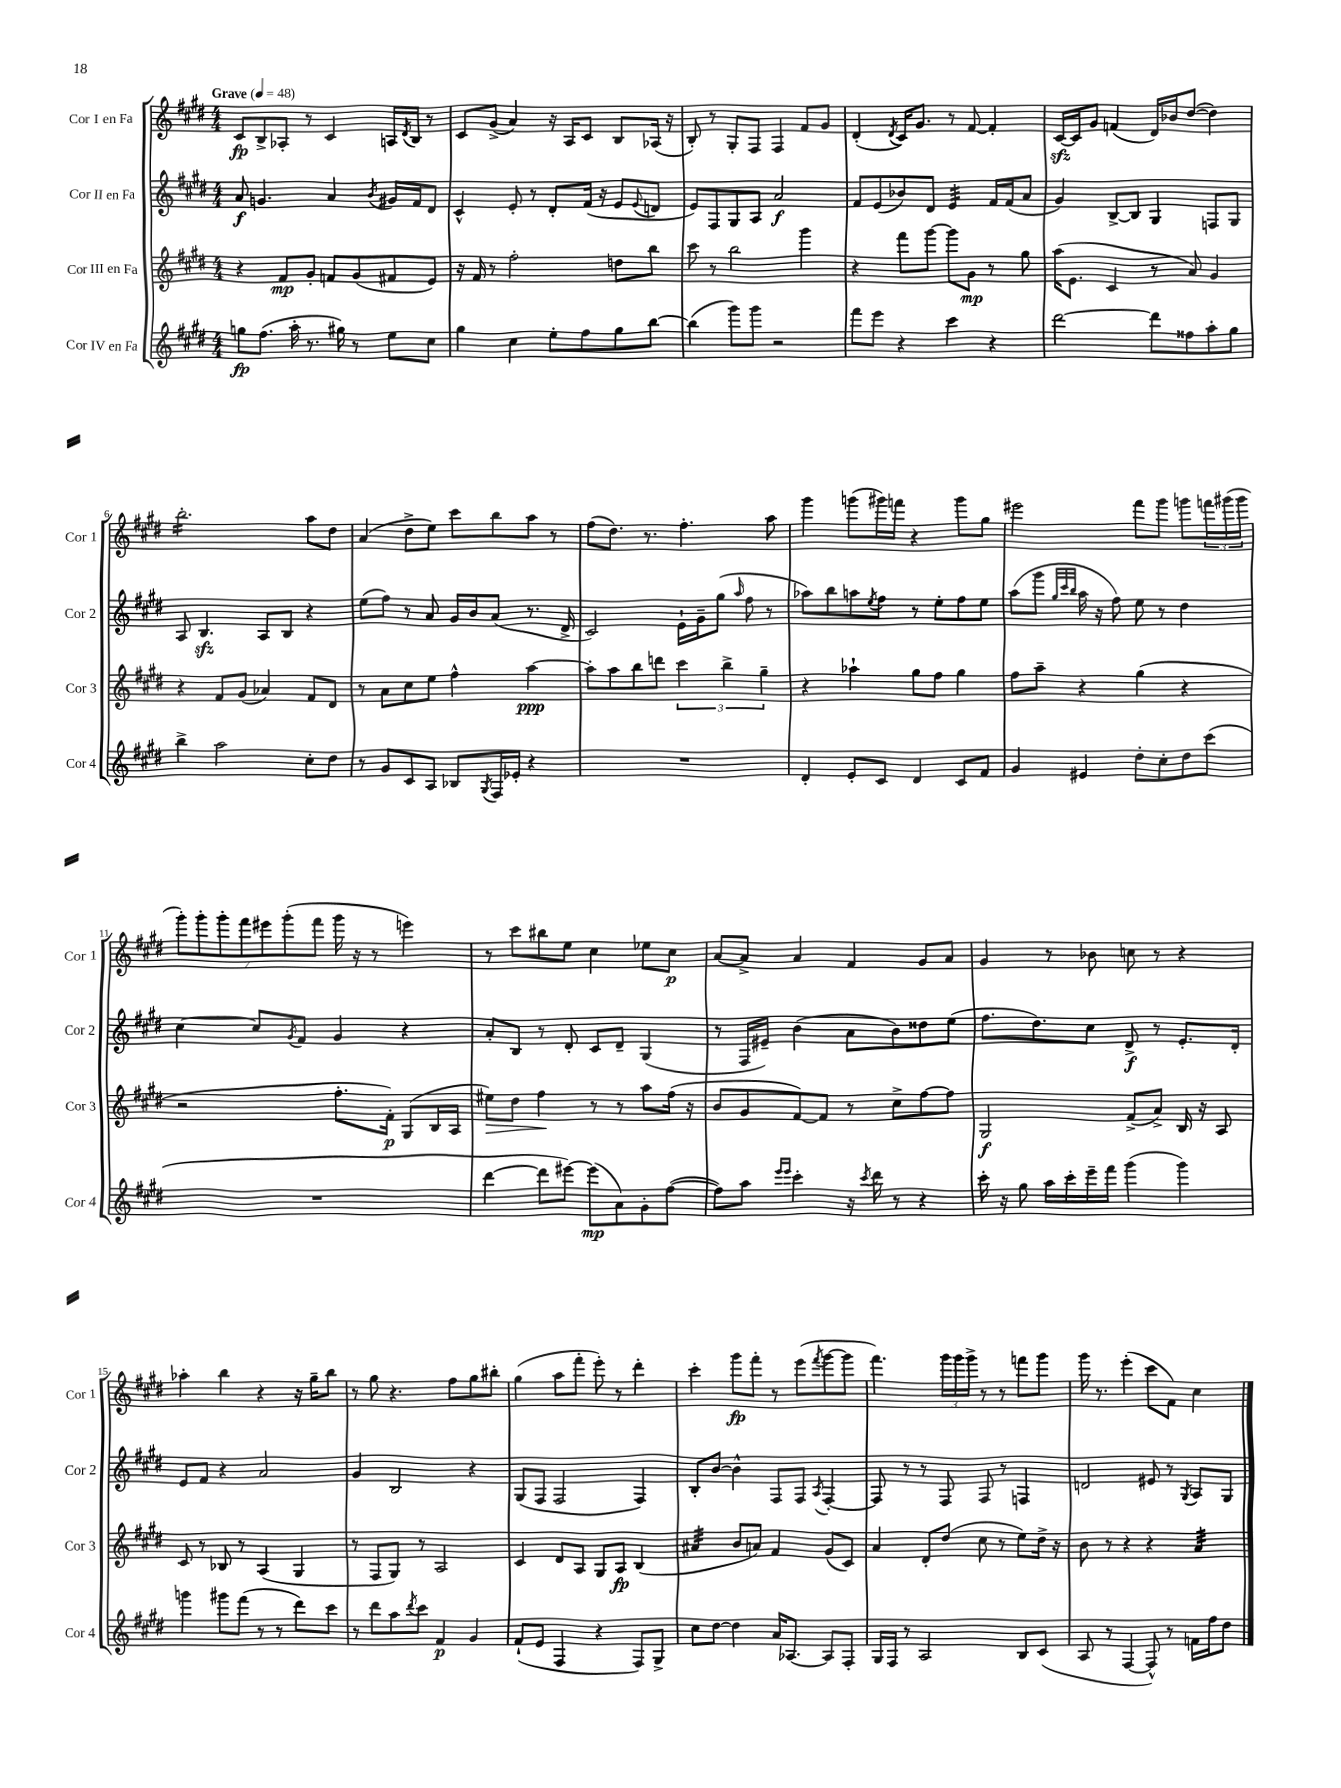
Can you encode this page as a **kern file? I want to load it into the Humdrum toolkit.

**kern	**kern	**kern	**kern
*staff4	*staff3	*staff2	*staff1
*clefG2	*clefG2	*clefG2	*clefG2
*k[f#c#g#d#]	*k[f#c#g#d#]	*k[f#c#g#d#]	*k[f#c#g#d#]
*M4/4	*M4/4	*M4/4	*M4/4
*MM48	*MM48	*MM48	*MM48
8gg	4r	8a	8c#
(8.ff#	.	4.g	8B^
.	8f#	.	8A-'
16aa'	.	.	.
8.r	8g#'	.	8r
.	8f	4a	4c#
16gg#)	.	.	.
8r	(8g#	.	.
.	.	8qb	.
8ee	8f#	16g#	16A
.	.	.	8qd#
.	.	16f#	16B
8cc#	8e)	8d#	8r
=	=	=	=
4gg#	16r	4c#^^	8c#
.	16f#	.	.
.	8r	.	(8g#^
4cc#	2ff#'	8e'	4a)
.	.	8r	.
8ee'	.	8d#'	16r
.	.	.	16A
8ff#	.	(16f#	8c#
.	.	16r	.
8gg#	8dd	8e	8B
.	.	8qqe	.
[8bb	8bb	8d	(16A-
.	.	.	16r
=	=	=	=
(4bb]	8ccc#	8e)	8B')
.	8r	8F#	8r
8ggg#)	2bb	8G#	8G#'
8ggg#	.	8A	8F#
2r	.	2a	4F#
.	4ggg#	.	8f#
.	.	.	8g#
=	=	=	=
8fff#	4r	8f#	(4d#'
8eee	.	(8e	.
.	.	.	8qd#
4r	8fff#	8b-)	16c#)
.	.	.	8.g#
.	[8ggg#	8d#	.
4ccc#	8ggg#]	4e	8r
.	8g#	.	[8f#
4r	8r	16f#	4f#']
.	.	(16f#	.
.	8gg#	8a	.
=	=	=	=
[2ddd#	(16aa	4g#)	[16c#
.	8.e	.	16c#]
.	.	.	8g#
.	4c#	[8B^	(4f
.	.	8B]	.
8ddd#]	8r	4G#	16d#)
.	.	.	16b-
8ff##	8a)	.	([8dd#
8aa'	4g#	8F	4dd#])
8gg#	.	8G#	.
=	=	=	=
4bb^	4r	8A	2.bb'
.	.	4.B	.
2aa	8f#	.	.
.	(8g#	.	.
.	4a-)	8A	.
.	.	8B	.
8cc#'	8f#	4r	8aa
8dd#	8d#	.	8dd#
=	=	=	=
8r	8r	(8ee	(4a
8g#	8a	8ff#)	.
8c#	8cc#	8r	8dd#^
8A	8ee	8a	8ee)
8B-	4ff#^^	16g#	8ccc#
.	.	16b	.
8qG#	.	.	.
16F#	.	(8a	8bb
16e-'	.	.	.
4r	[4aa	8.r	8aa
.	.	.	8r
.	.	16d#^	.
=	=	=	=
1r	8aa']	2c#)	(8ff#
.	8aa	.	8.dd#)
.	8bb	.	.
.	.	.	8.r
.	8ddd	.	.
.	6ccc#	16e`	4.ff#'
.	.	16g#~	.
.	.	(8gg#	.
.	6bb^	.	.
.	.	16qqaa	.
.	.	8ff#	.
.	6gg#~	.	.
.	.	8r	8aa
=	=	=	=
4d#'	4r	8aa-)	4ggg#
.	.	8bb	.
8e'	4aa-`	8aa	(8ggg
.	.	8qee	.
8c#	.	8ff#	16ggg#)
.	.	.	16fff
4d#	8gg#	8r	4r
.	8ff#	8ee'	.
8c#	4gg#	8ff#	8ggg#
8f#	.	8ee	8gg#
=	=	=	=
4g#	8ff#	(8aa	2eee#
.	8aa~	8ggg#	.
.	.	32qqgg#	.
.	.	32qqccc#	.
.	.	32qqbb	.
4e#	4r	16aa	.
.	.	16r	.
.	.	8ff#)	.
8dd#'	(4gg#	8ee	8fff#
8cc#'	.	8r	8ggg#
8dd#	4r	4dd#	8ggg
(8ccc#	.	.	24fff
.	.	.	(24ggg#
.	.	.	24ggg#
=	=	=	=
1r	2r	[4cc#	14ggg#')
.	.	.	14ggg#'
.	.	.	14ggg#'
.	.	.	14fff#
.	.	8cc#]	.
.	.	.	14eee#
.	.	.	(14ggg#'
.	.	8qg#	.
.	.	8f#	.
.	.	.	14fff#
.	8.ff#'	4g#	16ggg#
.	.	.	16r
.	.	.	8r
.	16f#')	.	.
.	(8G#	4r	4eee)
.	16B	.	.
.	16A	.	.
=	=	=	=
[4ddd#	8ee#)	8a'	8r
.	8dd#	8B	8ccc#
8ddd#]	4ff#	8r	8bb#
[8eee#)	.	8d#'	8ee
(8eee#]	8r	8c#	4cc#
8a)	8r	8d#~	.
8g#'	8aa	(4G#	8ee-
([8ff#	(16ff#	.	8cc#
.	16r	.	.
=	=	=	=
8ff#])	8b	8r	[8a
8aa	8g#	16F#	8a^]
.	.	16e#~)	.
16qqeee	.	.	.
16qqeee	.	.	.
4ccc#'	[8f#)	(4b	4a
.	8f#]	.	.
16r	8r	8a	4f#
8qccc#	.	.	.
16ddd#	.	.	.
8r	8cc#^	8b)	.
4r	[8ff#	8dd##	8g#
.	8ff#]	(8ee	8a
=	=	=	=
16ccc#'	2G#	8.ff#	4g#
16r	.	.	.
8gg#	.	.	.
.	.	8.dd#)	.
16aa	.	.	8r
16ccc#'	.	.	.
16eee~	.	8cc#	8b-
16fff#	.	.	.
(4ggg#	(8f#^	8d#^	8cc
.	8a^)	8r	8r
4ggg#)	16B	8.e'	4r
.	16r	.	.
.	8A	.	.
.	.	16d#'	.
=	=	=	=
4ggg	8c#	8e	4aa-'
.	8r	8f#	.
8ggg#	8B-	4r	4bb
(8fff#	8r	.	.
8r	(4A	2a	4r
8r	.	.	.
8ddd#)	4G#	.	16r
.	.	.	16gg#~
8ccc#	.	.	8bb
=	=	=	=
8r	8r	4g#	8r
8ddd#	8F#	.	8gg#
8aa	8G#)	2B	4.r
8qddd#	.	.	.
8ccc#	8r	.	.
4f#	2A	.	.
.	.	.	8ff#
4g#	.	4r	8gg#
.	.	.	8bb#'
=	=	=	=
(8f#`	4c#	(8G#	(4gg#
8e	.	8F#	.
4F#	8d#	2F#	8aa
.	8A	.	8fff#'
4r	8G#	.	8eee')
.	8A	.	8r
8F#)	(4B	4F#)	4ddd#'
8G#^	.	.	.
=	=	=	=
8cc#	4a#	8B'	4ccc#'
[8dd#	.	[8b	.
4dd#]	8b	4b^^]	8ggg#
.	8a)	.	8fff#'
16a	4f#	8F#	8r
[8.A-	.	.	.
.	.	8F#	(8eee
.	.	8qA	8qfff#
8A-]	(8g#	[4F#'	[8ggg#
8F#'	8c#)	.	8ggg#]
=	=	=	=
16G#	4a	8F#]	4.fff#)
16F#	.	.	.
8r	.	8r	.
2A	8d#'	8r	.
.	(8dd#	8F#	24ggg#
.	.	.	24ggg#
.	.	.	24ggg#^
.	8cc#	8F#	8r
.	8r	8r	8r
8B	8ee)	4F	8fff
(8c#	16dd#^	.	8ggg#
.	16r	.	.
=	=	=	=
8A	8b	2d	16ggg#
.	.	.	8.r
8r	8r	.	.
[4F#	4r	.	(4eee'
8F#^^])	4r	8e#	8ccc#
8r	.	8r	8f#)
.	.	8qG#	.
16f	4a	8A	4cc#
16ff#	.	.	.
8dd#	.	8G#	.
==	==	==	==
*-	*-	*-	*-
